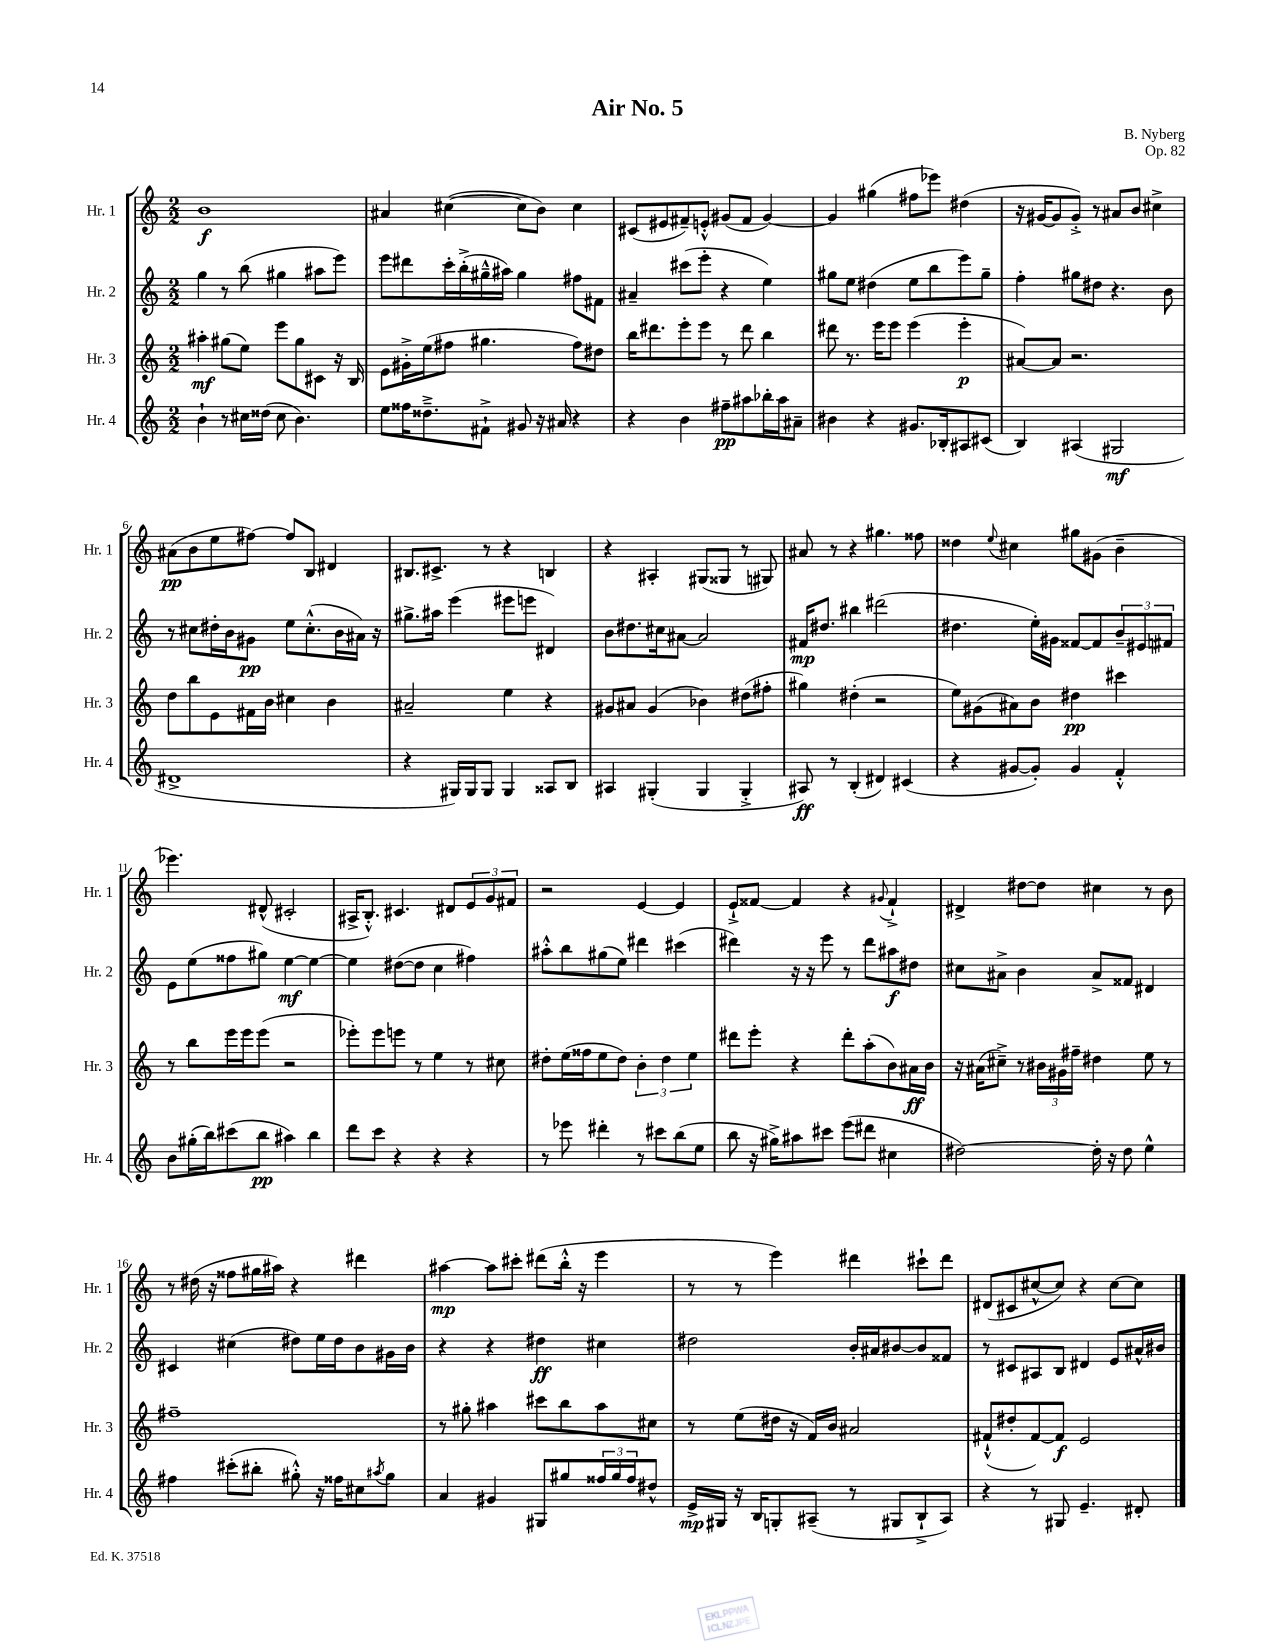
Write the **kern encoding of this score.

**kern	**kern	**kern	**kern
*staff4	*staff3	*staff2	*staff1
*clefG2	*clefG2	*clefG2	*clefG2
*k[]	*k[]	*k[]	*k[]
*M2/2	*M2/2	*M2/2	*M2/2
4b`	4aa#'	4gg	1b
8r	(8gg#	8r	.
16cc#	8ee)	(8bb	.
(16dd##	.	.	.
8cc#	8eee	4gg#	.
4.b)	8gg#	.	.
.	8c#	8aa#	.
.	16r	8eee)	.
.	16B	.	.
=	=	=	=
8ee	8e	8eee	4a#
16ff##	16g#'^	8ddd#	.
8.dd##~^	(16ee	.	.
.	8ff#	16ccc'	([4cc#
.	.	(16bb'^	.
8f#`^	4.gg#	16gg#~^^	.
.	.	16aa#)	.
8g#	.	4gg#	8cc#]
16r	.	.	8b)
16a#	.	.	.
4r	8ff#)	8ff#	4cc#
.	8dd#	8f#	.
=	=	=	=
4r	16bb	4a#~	(8c#
.	8.ddd#	.	.
.	.	.	8e#
4b	8eee'	(8ccc#	8f#~)
.	8eee	8eee'	8e'^^
8ff#~	8r	4r	(8g#
8aa#	8ddd#	.	8f#
16bb-'	4bb	4ee)	[4g#)
16aa#	.	.	.
8a#~	.	.	.
=	=	=	=
4b#	8ddd#	8gg#	4g#]
.	8.r	8ee	.
4r	.	(4dd#	(4gg#
.	16eee	.	.
.	8eee	.	.
8.g#	(4eee	8ee	8ff#
.	.	8bb	8eee-)
16B-'	.	.	.
8A#	4eee'	8eee)	(4dd#
(8c#	.	8gg#~	.
=	=	=	=
4B)	[8a#)	4ff'	16r
.	.	.	[16g#
.	8a#]	.	8g#]
(4A#	2.r	8gg#	8g#'^)
.	.	8dd#	8r
2G#	.	4.r	8a#
.	.	.	8b
.	.	.	4cc#^
.	.	8b	.
=	=	=	=
1d#^	8dd	8r	(8a#
.	8bb	8cc#	8b
.	8e	16dd#'	8ee
.	.	16b	.
.	16f#	8g#	[8ff#)
.	16b	.	.
.	4cc#	8ee	8ff#]
.	.	(8.cc#'^^	8B
.	4b	.	4d#
.	.	16b	.
.	.	16a#)	.
.	.	16r	.
=	=	=	=
4r	2a#~	8.gg#^	8.B#
.	.	16aa#	8.c#^
16G#)	.	(4eee	.
16G#	.	.	.
8G#	.	.	8r
4G#	4ee	8eee#	4r
.	.	8eee	.
8A##	4r	4d#)	4B
8B	.	.	.
=	=	=	=
4A#	8g#	8b	4r
.	8a#	8.dd#	.
(4G#'	(4g#	.	4A#'
.	.	16cc#	.
.	.	[8a#	.
4G#	4b-)	2a#]	(8G#
.	.	.	8G##
4G#'^	(8dd#	.	8r
.	8ff#'	.	8G#)
=	=	=	=
8A#)	4gg#)	16f#	8a#
.	.	8.dd#	.
8r	.	.	8r
(4B'	(4dd#'	4bb#	4r
4d#)	2r	(2ddd#	4.gg#
(4c#	.	.	.
.	.	.	8ff##
=	=	=	=
4r	8ee)	4.dd#	4dd##
.	(8g#	.	.
.	.	.	8qqee
[8g#	8a#)	.	4cc#
8g#'])	8b	16ee')	.
.	.	16g#	.
4g#	4dd#	[8f##	8gg#
.	.	8f##]	(8g#
4f'^^	4ccc#	12b~	4b~
.	.	12e#	.
.	.	12f#	.
=	=	=	=
8b	8r	8e	4.eee-)
(16gg#'	8bb	(8ee	.
16bb)	.	.	.
(8ccc#	16eee	8ff##	.
.	16eee	.	.
8bb	(8eee	8gg#)	(8d#^^
4aa#)	2r	[4ee	2c#'
4bb	.	4ee_	.
=	=	=	=
8ddd	8eee-')	4ee]	16A#^
.	.	.	8.B'^^)
8ccc	8eee-	.	.
4r	8eee	([8dd#	4.c#
.	8r	8dd#]	.
4r	4ee	4cc	.
.	.	.	8d#
4r	8r	4ff#)	12e
.	.	.	12g
.	8cc#	.	.
.	.	.	12f#
=	=	=	=
8r	8dd#'	8aa#'^^	2r
8eee-	(16ee	8bb	.
.	16ff##	.	.
4ddd#'	8ee	(8gg#	.
.	8dd#)	8ee)	.
8r	6b'	4ddd#	[4e
8ccc#	.	.	.
.	6dd#	.	.
(8bb	.	(4ccc#	4e]
.	6ee	.	.
8ee	.	.	.
=	=	=	=
8bb	8ddd#	4ddd#)	8e`^
16r	8eee'	.	[8f##
16gg#^)	.	.	.
8aa#	4r	16r	4f##]
.	.	16r	.
8ccc#	.	8eee	.
(8eee	8ddd#'	8r	4r
8ddd#	(8aa'	8ddd#	.
.	.	.	8qqg#
4cc#	8b)	8aa#	4f##`^
.	16a#	8dd#	.
.	16b	.	.
=	=	=	=
[2dd#)	16r	8cc#	4d#^
.	(16a#	.	.
.	8cc#~^)	8a#^	.
.	8r	4b	[8dd#
.	24b#	.	8dd#]
.	24g#	.	.
.	24ff#~	.	.
16dd#']	4dd#	8a#^	4cc#
16r	.	.	.
8dd#	.	8f##	.
4ee^^	8ee	4d#	8r
.	8r	.	8b
=	=	=	=
4ff#	1ff#~	4c#	8r
.	.	.	(16dd#
.	.	.	16r
(8ccc#'	.	(4cc#	8ff##
8bb#'	.	.	16gg#
.	.	.	16aa#)
8gg#'^^)	.	8dd#)	4r
16r	.	16ee	.
16ff##	.	16dd#	.
8cc#	.	8b	4ddd#
8qaa#	.	.	.
8gg#	.	16g#	.
.	.	16b	.
=	=	=	=
4a	8r	4r	[4aa#
.	8gg#'	.	.
4g#	4aa#	4r	8aa#]
.	.	.	8ccc#'
8G#	8ccc#	4dd#	(8ddd#
8gg#	8bb	.	16bb'^^
.	.	.	16r
24ff##	8aa#	4cc#	4eee
24gg#	.	.	.
24ff##	.	.	.
8dd#^^	8cc#	.	.
=	=	=	=
16e^	8r	2dd#	8r
16G#	.	.	.
16r	(8ee	.	8r
16B	.	.	.
8G'	16dd#	.	4eee)
.	16r	.	.
(8A#~	16f)	.	.
.	16b	.	.
8r	2a#	16b'	4ddd#
.	.	16a#	.
8G#	.	[8b#	.
8B`^	.	8b#]	8ccc#`
8A#)	.	8f##	8ddd#
=	=	=	=
4r	(8f#`^^	8r	(8d#
.	8dd#'	8c#	8c#
8r	[8f#)	8A#	[8cc#^^
8G#	8f#]	8B	8cc#])
4.e~	2e	4d#	4r
.	.	8e	[8cc#
8d#'	.	16a#^^	8cc#]
.	.	16b#	.
==	==	==	==
*-	*-	*-	*-
